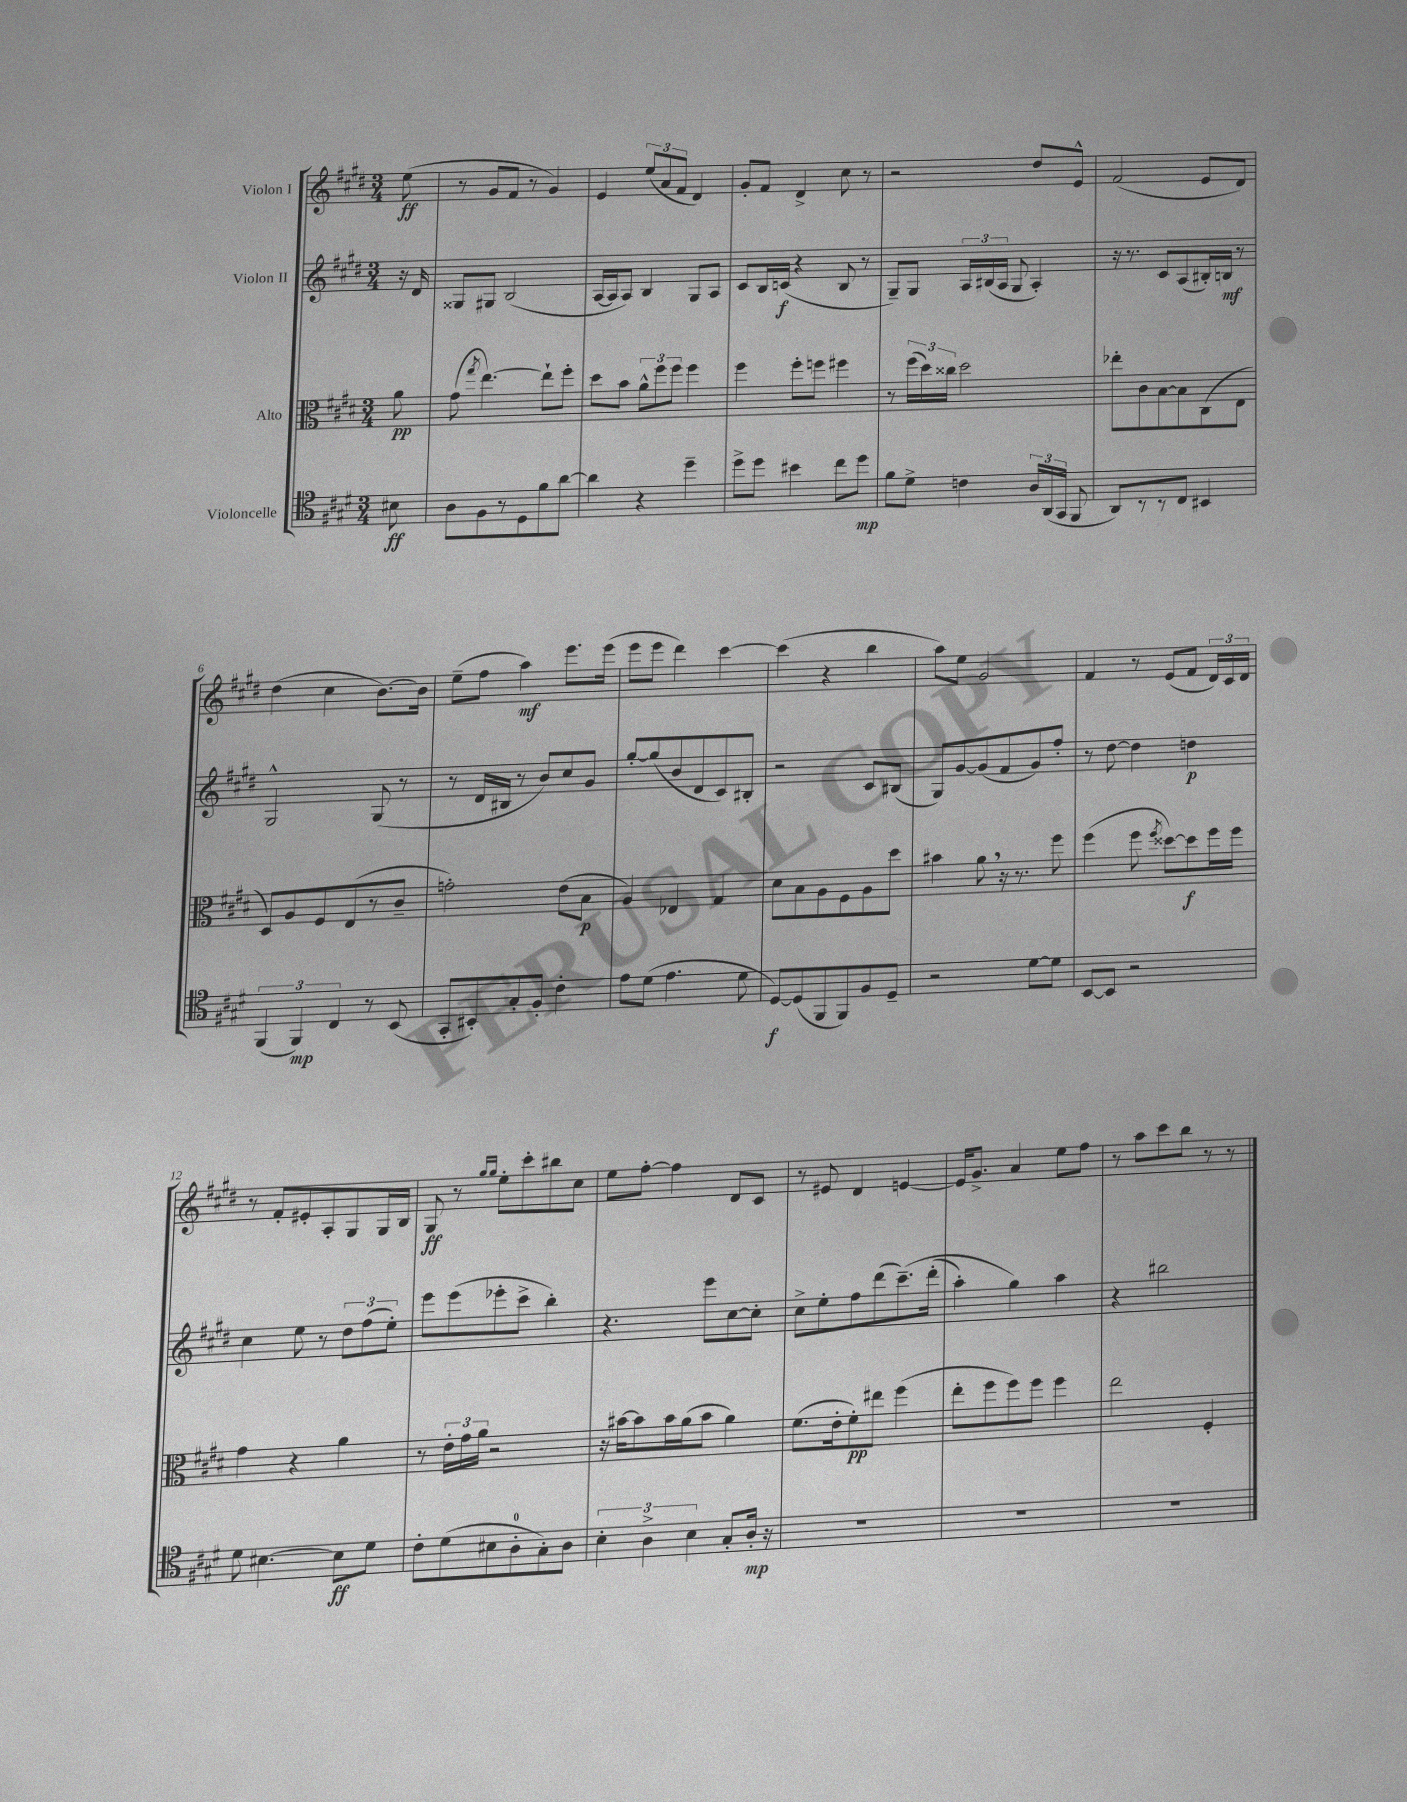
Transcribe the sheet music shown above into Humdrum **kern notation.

**kern	**dynam	**kern	**dynam	**kern	**dynam	**kern	**dynam
*part4	*part4	*part3	*part3	*part2	*part2	*part1	*part1
*staff4	*staff4	*staff3	*staff3	*staff2	*staff2	*staff1	*staff1
*I"Violoncelle	*	*I"Alto	*	*I"Violon II	*	*I"Violon I	*
*clefC4	*	*clefC3	*	*clefG2	*	*clefG2	*
*k[f#c#g#d#]	*	*k[f#c#g#d#]	*	*k[f#c#g#d#]	*	*k[f#c#g#d#]	*
*M3/4	*	*M3/4	*	*M3/4	*	*M3/4	*
=	=	=	=	=	=	=	=
8B#X\	ff	8a\	pp	16r	.	(8ee\	ff
.	.	.	.	16d#/	.	.	.
=1	=1	=1	=1	=1	=1	=1	=1
8A\L	.	(8g#\	.	8G##X/L	.	8r	.
.	.	8qgg#/	.	.	.	.	.
8F#\	.	[4.ee\)	.	8G#X/J	.	8g#/L	.
8r	.	.	.	(2B/	.	8f#/J	.
8D#\	.	.	.	.	.	8r	.
8f#\	.	8ee`\L]	.	.	.	4g#/)	.
[8a\J	.	8ff#'\J	.	.	.	.	.
=2	=2	=2	=2	=2	=2	=2	=2
4a\]	.	8dd#\L	.	[16A/LL	.	4e/	.
.	.	.	.	16A/J]	.	.	.
.	.	8b\J	.	8A/J)	.	.	.
4r	.	12a^^\L	.	4B/	.	(12ee/L	.
.	.	12ff#\	.	.	.	12a/	.
.	.	12ff#\J	.	.	.	12f#/J	.
4dd#~\	.	4ff#\	.	8G#/L	.	4d#/)	.
.	.	.	.	8A/J	.	.	.
=3	=3	=3	=3	=3	=3	=3	=3
8dd#^\L	.	4ff#\	.	8c#/L	.	8g#'/L	.
8dd#\J	.	.	.	16B/L	.	8f#/J	.
.	.	.	.	(16cn/JJ	f	.	.
4b#X\	.	8ff#'\L	.	4r	.	4d#^/	.
.	.	8ffn\J	.	.	.	.	.
8cc#\L	.	4ff#X\	.	8B/	.	8cc#\	.
8dd#\J	mp	.	.	8r	.	8r	.
=4	=4	=4	=4	=4	=4	=4	=4
8f#\L	.	8r	.	8G#~/L)	.	2r	.
8d#^\J	.	(24ff#\LL	.	8G#/J	.	.	.
.	.	24dd#\)	.	.	.	.	.
.	.	24cc##X\JJ	.	.	.	.	.
4cn\	.	2dd#\	.	24A/LL	.	.	.
.	.	.	.	(24B#X/	.	.	.
.	.	.	.	24A/JJ	.	.	.
.	.	.	.	8G#/	.	.	.
24A/LL	.	.	.	4A'/)	.	8dd#/L	.
(24AA/	.	.	.	.	.	.	.
24GG#/JJ	.	.	.	.	.	.	.
8FF#/	.	.	.	.	.	8e^^/J	.
=5	=5	=5	=5	=5	=5	=5	=5
8AA/L)	.	8ee-X'\L	.	16r	.	(2f#/	.
.	.	.	.	8.r	.	.	.
8r	.	8c#\	.	.	.	.	.
8r	.	[8B\	.	8c#/L	.	.	.
8C#/J	.	8B\]	.	(8A/	.	.	.
4BB#X/	.	(8C#\	.	16B#X'/L)	.	8e/L	.
.	.	.	.	16Bn/JJ	mf	.	.
.	.	8E\J	.	8r	.	8d#/J)	.
!!LO:LB:g=z
=6	=6	=6	=6	=6	=6	=6	=6
(6FF#/	.	8D#/L)	.	2G#^^/	.	(4dd#\	.
.	.	8A/	.	.	.	.	.
6FF#/)	mp	.	.	.	.	.	.
.	.	8F#/	.	.	.	4cc#\	.
6C#/	.	.	.	.	.	.	.
.	.	(8E/	.	.	.	.	.
8r	.	8r	.	(8G#/	.	[8.b\L)	.
(8BB/	.	8c#~/J	.	8r	.	.	.
.	.	.	.	.	.	16b\Jk]	.
=7	=7	=7	=7	=7	=7	=7	=7
8GG#'/L	.	2gn'\)	.	8r	.	(8ee~\L	.
8BB#X'/)	.	.	.	16d#/LL	.	8ff#\J	.
.	.	.	.	16B#X/JJ	.	.	.
8G#'/	.	.	.	8r	.	4aa\)	mf
8F#'/J	.	.	.	8b/L)	.	.	.
4c#'\	.	(8e\L	.	8cc#/	.	8.eee\L	.
.	.	8B\J	p	8g#/J	.	.	.
.	.	.	.	.	.	(16eee\Jk	.
=8	=8	=8	=8	=8	=8	=8	=8
8e\L	.	4A/)	.	[8gg#'/L	.	8eee\L	.
(8d#\J	.	.	.	(8gg#/]	.	8eee\J	.
4.e\	.	4E-X/	.	8b/	.	4ddd#\)	.
.	.	.	.	8d#/	.	.	.
.	.	4G#/	.	8c#/)	.	[4ccc#\	.
8d#\	.	.	.	8B#X'/J	.	.	.
=9	=9	=9	=9	=9	=9	=9	=9
[8D#/L)	f	8d#\L	.	2r	.	(4ccc#\]	.
(8D#/]	.	8B\	.	.	.	.	.
8FF#/	.	8A\	.	.	.	4r	.
8FF#/)	.	8F#\	.	.	.	.	.
8F#/	.	8A\	.	8c#/L	.	4bb\	.
8D#~/J	.	8dd#\J	.	(8B#X/J	.	.	.
=10	=10	=10	=10	=10	=10	=10	=10
2r	.	4b#X\	.	8G#/L)	.	8aa\L)	.
.	.	.	.	[8g#/	.	8ee\J	.
.	.	8a,\	.	(8g#/]	.	2g#/	.
.	.	16r	.	8f#/	.	.	.
.	.	8.r	.	.	.	.	.
[8d#\L	.	.	.	8g#/)	.	.	.
8d#\J]	.	8ff#\	.	8ff#'/J	.	.	.
=11	=11	=11	=11	=11	=11	=11	=11
[8BB/L	.	(4ff#\	.	8r	.	4f#/	.
8BB/J]	.	.	.	[8dd#\	.	.	.
2r	.	8ff#\	.	4dd#\]	.	8r	.
.	.	8qff#/	.	.	.	.	.
.	.	[8dd##X\L)	.	.	.	(8e/L	.
.	.	8dd##\]	f	4ddn\	p	8f#/J	.
.	.	16ff#\L	.	.	.	24d#/LL)	.
.	.	.	.	.	.	24c#/	.
.	.	16ff#\JJ	.	.	.	.	.
.	.	.	.	.	.	24d#/JJ	.
!!LO:LB:g=z
=12	=12	=12	=12	=12	=12	=12	=12
8d#\	.	4g#\	.	4cc#\	.	8r	.
[4.B#X\	.	.	.	.	.	8f#'/L	.
.	.	4r	.	8ee\	.	8e#X'/	.
.	.	.	.	8r	.	8A'/	.
8B#\L]	ff	4a\	.	12dd#\L	.	8G#/	.
.	.	.	.	(12ff#\	.	.	.
8d#\J	.	.	.	.	.	16G#/L	.
.	.	.	.	12ee'\J)	.	.	.
.	.	.	.	.	.	16B/JJ	.
=13	=13	=13	=13	=13	=13	=13	=13
8c#'\L	.	8r	.	8eee\L	.	8G#/	ff
(8d#\	.	24e'\LL	.	(8eee\	.	8r	.
.	.	24g#\	.	.	.	.	.
.	.	24a\JJ	.	.	.	.	.
.	.	.	.	.	.	16qqgg#/LL	.
.	.	.	.	.	.	16qqgg#/JJ	.
8B#X\	.	2r	.	8eee-X'\	.	8ee'\L	.
8A'\	.	.	.	8ccc#^\J	.	8ccc#'\	.
8G#'\)	.	.	.	4bb'\)	.	8bb#X\	.
8A\J	.	.	.	.	.	8cc#\J	.
=14	=14	=14	=14	=14	=14	=14	=14
6B'\	.	16r	.	4.r	.	8ee\L	.
.	.	[16b#X\KL	.	.	.	.	.
.	.	8b#\]	.	.	.	[8ff#'\J	.
6A^\	.	.	.	.	.	.	.
.	.	16b#\L	.	.	.	4ff#\]	.
.	.	(16a\J	.	.	.	.	.
6B\	.	.	.	.	.	.	.
.	.	8b#\J	.	8eee\L	.	.	.
8G#'/L	.	4a\)	.	[8cc#\	.	8d#/L	.
16A'/Jk	mp	.	.	8cc#'\J]	.	8c#/J	.
16r	.	.	.	.	.	.	.
=15	=15	=15	=15	=15	=15	=15	=15
2.r	.	(8.f#\L	.	8cc#^\L	.	8r	.
.	.	.	.	8ee'\	.	8e#X/	.
.	.	16e'\k	.	.	.	.	.
.	.	8f#'\)	pp	8ff#\	.	4d#/	.
.	.	8ee#X\J	.	(8ddd#\	.	.	.
.	.	(4ff#\	.	(8.ccc#~\)	.	[4en/	.
.	.	.	.	(16ddd#'\Jk	.	.	.
=16	=16	=16	=16	=16	=16	=16	=16
2.r	.	8ee'\L	.	4aa'\)	.	16e/KL]	.
.	.	.	.	.	.	8.g#^/J	.
.	.	8ff#\	.	.	.	.	.
.	.	8ff#\)	.	4gg#\)	.	4a/	.
.	.	8ff#\J	.	.	.	.	.
.	.	4ff#\	.	4aa\	.	8ee\L	.
.	.	.	.	.	.	8ff#\J	.
=17	=17	=17	=17	=17	=17	=17	=17
2.r	.	2ee\	.	4r	.	8r	.
.	.	.	.	.	.	8aa\L	.
.	.	.	.	2bb#X\	.	8ccc#\	.
.	.	.	.	.	.	8bb\J	.
.	.	4F#'/	.	.	.	8r	.
.	.	.	.	.	.	8r	.
==	==	==	==	==	==	==	==
*-	*-	*-	*-	*-	*-	*-	*-
